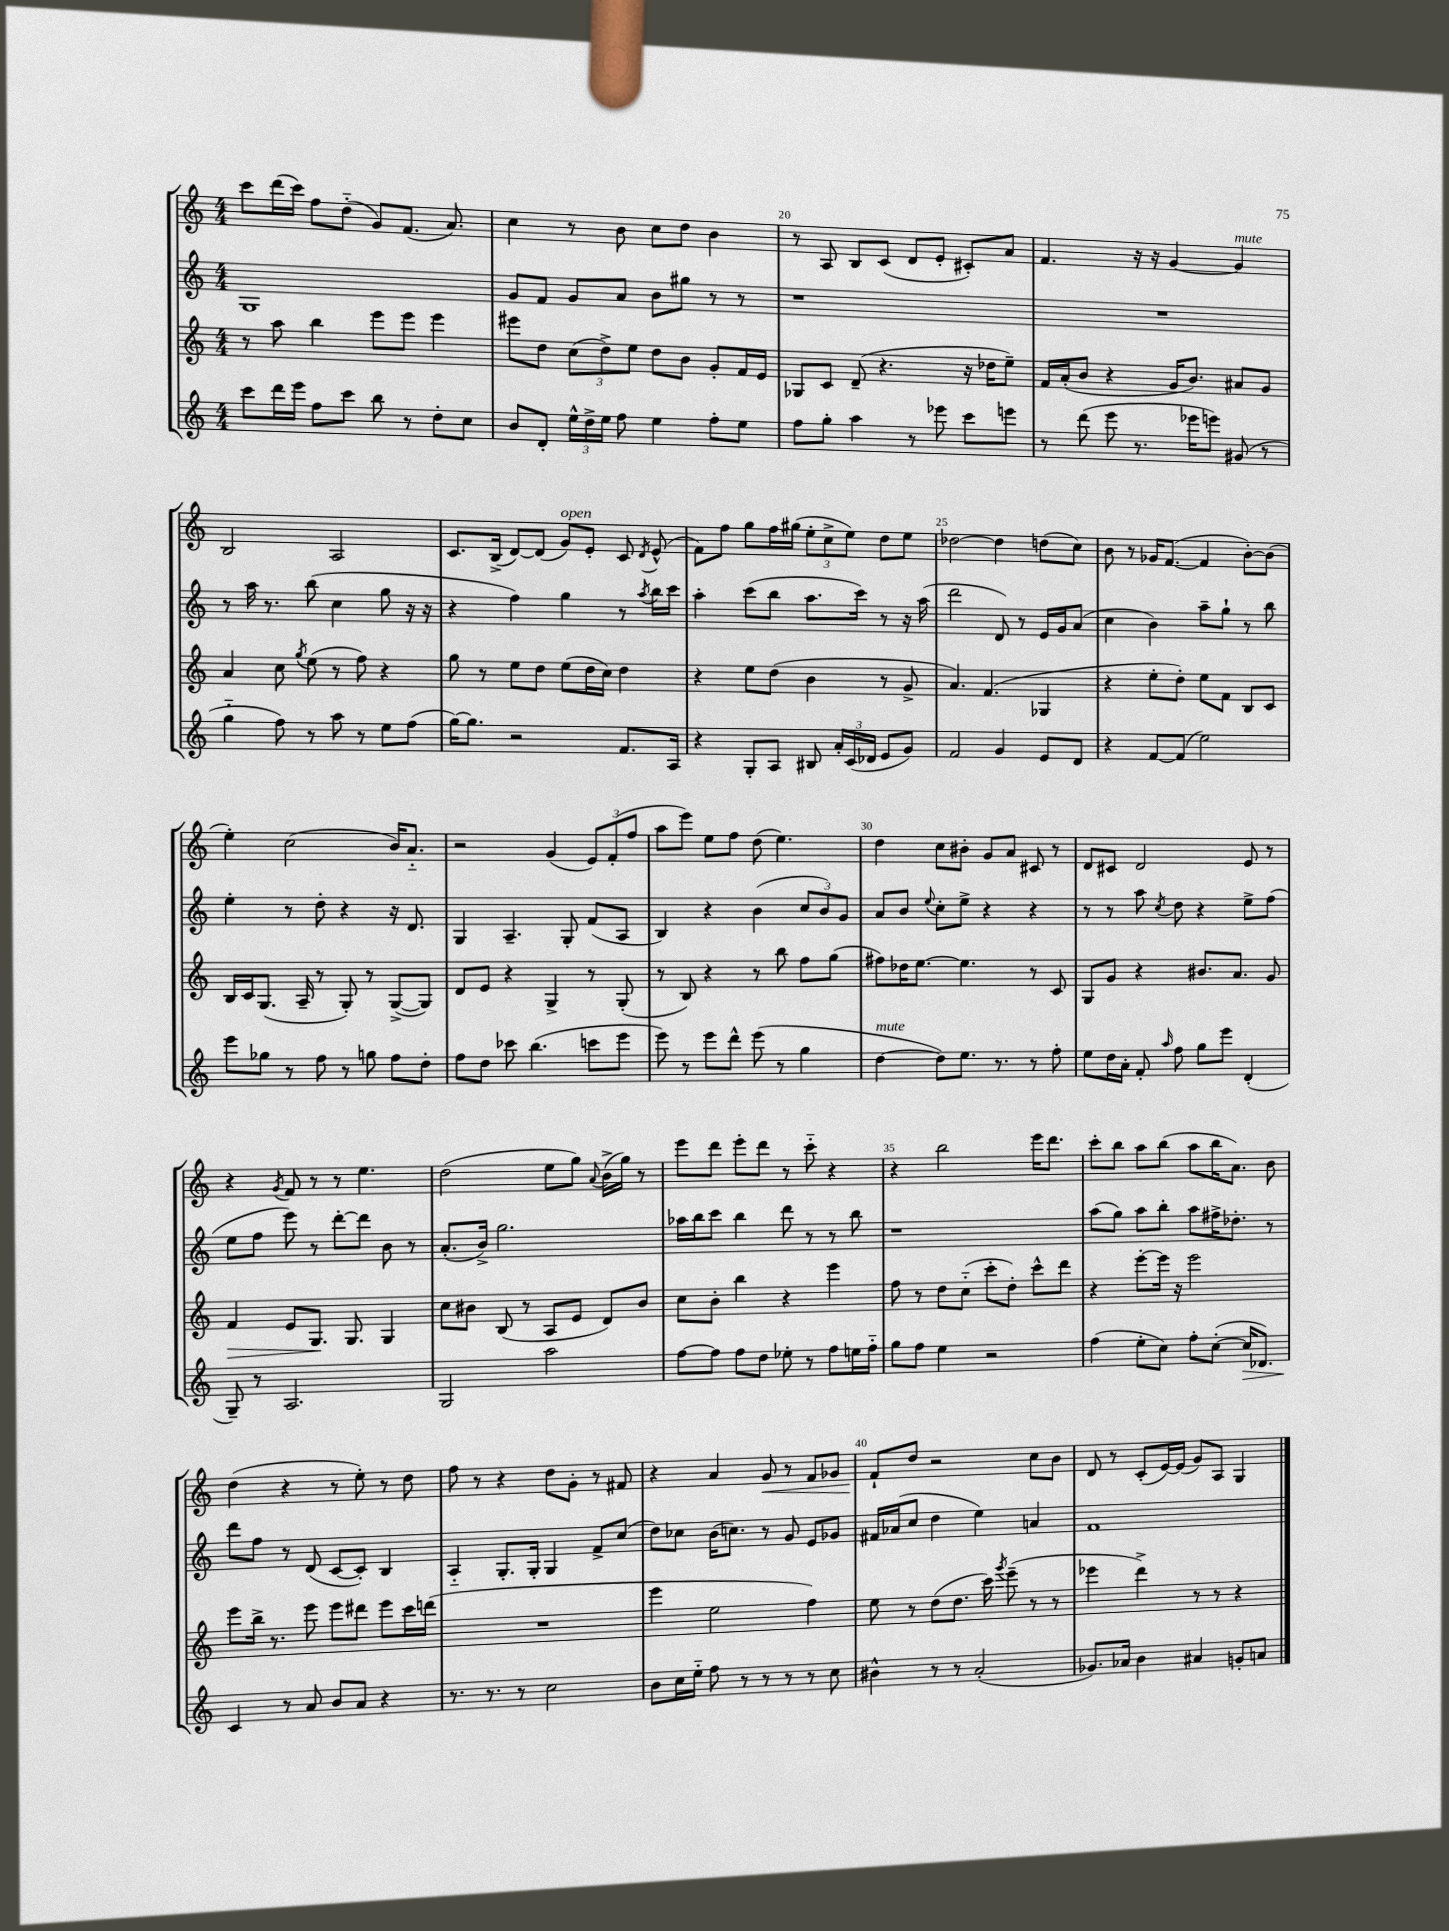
<<
\new StaffGroup <<
\new Staff = "s0" {
    \clef treble \key c \major \numericTimeSignature \time 4/4
    \autoBeamOff c'''8[ d'''16( c'''16]) f''8[ d''8]-_( g'8[) f'8.]( a'8.) |
    c''4 r8 b'8 c''8[ d''8] b'4 |
    r8 a8 b8[ c'8]( d'8[ e'8]-. cis'8[-.) a'8] |
    f'4. r16 r16 g'4~ g'4^\markup { \italic "mute" } |
    b2 a2 |
    c'8.[ b16]->( d'8[~) d'8]( g'8[^\markup { \italic "open" }) e'8]-. c'8 \acciaccatura { d'8 } e'8-^( |
    f'8[) f''8] g''8[ f''16 gis''16]( \tuplet 3/2 { e''8[-. c''8-> e''8]) } d''8[ e''8] |
    des''2~ des''4 d''8[( c''8]) |
    b'8 r8 ges'16[ f'8.]~( f'4 b'8[~-.) b'8]( |
    e''4-.) c''2( b'16[) a'8.]-_ |
    r2 g'4( \tuplet 3/2 { e'8[) f'8-.( f''8] } |
    a''8[ e'''8]) e''8[ f''8] d''8( e''4.) |
    d''4 c''8[ bis'8]-. g'8[ a'8] cis'8 r8 |
    d'8[ cis'8] d'2 e'8 r8 |
    r4 \acciaccatura { g'8 } f'8 r8 r8 e''4. |
    d''2( e''8[ g''8]) \appoggiatura { a'8 } b'16[->( g''16]) r8 |
    e'''8[ d'''8] e'''8[-. d'''8] r8 c'''8-_ r4 |
    r4 b''2 e'''16[ d'''8.] |
    c'''8[-. b''8] a''8[ b''8]( a''8[ b''16 a'8.]) b'8 |
    d''4( r4 r8 e''8-.) r8 d''8 |
    f''8 r8 r4 d''8[ g'8]-. r8 fis'8 |
    r4 a'4 g'8\< r8 f'8[ ges'8] |
    f'8[-!\! d''8] r2 c''8[ b'8] |
    d'8 r8 c'8[-.( e'16~) e'16]( g'8[) a8] g4 \bar "|." |
}
\new Staff = "s1" {
    \clef treble \key c \major \numericTimeSignature \time 4/4
    \autoBeamOff g1 |
    g'8[ f'8] g'8[ a'8] b'8[ gis''8] r8 r8 |
    r1 |
    R1 |
    r8 a''16 r8. b''8( c''4 g''8 r16 r16 |
    r4 f''4) g''4 r8 \acciaccatura { a''8 } b''16[ c'''16] |
    a''4-. c'''8[( b''8] a''8.[ c'''16]) r8 r16 a''16( |
    d'''2 d'8) r8 e'16[ g'16 a'8]( |
    c''4 b'4) a''8[-- g''8]-! r8 b''8 |
    e''4-. r8 d''8-. r4 r16 d'8. |
    g4 a4.-- g8-. f'8[( a8] |
    b4) r4 b'4( \tuplet 3/2 { c''8[ b'8) g'8] } |
    a'8[ b'8] \appoggiatura { e''8 } c''8[-. e''8]-> r4 r4 |
    r8 r8 a''8 \acciaccatura { c''8 } d''8 r4 e''8[-> f''8]( |
    e''8[ f''8] e'''8) r8 d'''8[~-. d'''8] b'8 r8 |
    a'8.[-.( b'16]->) g''2. |
    aes''16[ b''16 c'''8] b''4 d'''8 r8 r8 b''8 |
    r1 |
    a''8[( g''8]) a''8[ b''8]-. a''8[ fis''16-> des''8.]-. r8 |
    d'''8[ f''8] r8 d'8( c'8[~ c'8]-.) b4 |
    a4-_ g8.[-. g16]-. g4 f'8[-> c''8]( |
    d''8[) ces''8] b'16[( c''8.]) r8 g'8 e'8[ ges'8] |
    fis'16[ aes'16( c''8] d''4 e''4) a'4 |
    f'1 \bar "|." |
}
\new Staff = "s2" {
    \clef treble \key c \major \numericTimeSignature \time 4/4
    \autoBeamOff r8 a''8 b''4 e'''8[ e'''8] e'''4 |
    eis'''8[ d''8] \tuplet 3/2 { c''8[( d''8->) e''8] } d''8[ b'8] g'8[-. f'16 e'16] |
    ges8[ c'8] d'8--( r4. r16 des''16[ e''8]--) |
    f'16[ a'16-.( b'8] r4 g'16[ b'8.]) ais'8[ g'8] |
    a'4 c''8 \acciaccatura { g''8 } e''8( r8 f''8) r4 |
    g''8 r8 e''8[ d''8] e''8[( d''16 c''16]) d''4 |
    r4 e''8[ d''8]( b'4 r8 g'8-> |
    a'4.) f'4.( ges4 |
    r4 e''8[-. d''8]-.) e''8[ f'8] b8[ c'8] |
    b16[ c'16 g8.]( a16-- r8 g8-.) r8 g8[~->( g8]) |
    d'8[ e'8] r4 g4-> r8 g8-.( |
    r8 b8) r4 r8 b''8 f''8[ g''8]( |
    fis''8[) des''16 e''8.]~ e''4. r8 c'8 |
    g8[ g'8] r4 bis'8.[ a'8.] g'8 |
    f'4\> e'8[ g8.]\! g8. g4 |
    c''8[ bis'8] b8( r8 a8[ e'8] d'8[) bis'8] |
    c''8[ b'8]-. b''4 r4 e'''4 |
    f''8 r8 d''8[ c''8]-_( c'''8[-. d''8]-.) c'''8[-^ d'''8] |
    r4 e'''8[~-. e'''16] r16 e'''2 |
    e'''8[ b''16]-> r8. e'''8 e'''8[ dis'''8] e'''8[ c'''16 d'''16]( |
    R1 |
    e'''4 e''2 f''4) |
    e''8 r8 d''8[( d''8.] c'''16) \acciaccatura { g'''8 } e'''8--( r8 r8 |
    ees'''4 d'''4->) r8 r8 r4 \bar "|." |
}
\new Staff = "s3" {
    \clef treble \key c \major \numericTimeSignature \time 4/4
    \autoBeamOff c'''8[ d'''16 e'''16] f''8[ c'''8] b''8 r8 d''8[-. c''8] |
    b'8[ d'8]-. \tuplet 3/2 { e''16[-^ d''16-> e''16] } f''8 e''4 f''8[-. e''8] |
    f''8[ g''8]-. a''4 r8 ees'''8 c'''8[ e'''8] |
    r8 d'''8( e'''8 r8. ees'''16[ e'''8]) gis'8( r8 |
    g''4-_ f''8) r8 a''8 r8 e''8[ f''8]( |
    g''16[~) g''8.] r2 f'8.[ a16] |
    r4 g8[-. a8] bis8 \tuplet 3/2 { a'16[-. c'16( des'16] } e'8[ g'8]) |
    f'2 g'4 e'8[ d'8] |
    r4 f'8[~ f'8]( e''2) |
    e'''8[ ges''8] r8 f''8 r8 g''8 f''8[ d''8]-. |
    f''8[ d''8] ces'''8 b''4.( c'''8[ e'''8] |
    e'''8) r8 e'''8[ d'''8]-^ e'''8( r8 g''4 |
    d''4~^\markup { \italic "mute" } d''8[) e''8.] r8. r8 f''8-. |
    e''8[ d''16 a'16]-. f'8-. \grace { a''16 } f''8 g''8[ e'''8] d'4-.( |
    g8--) r8 a2. |
    g2 a''2 |
    f''8[~ f''8] f''8[ d''8] ees''8-. r8 f''8[ e''16 f''16]-_ |
    g''8[ f''8] e''4 r2 |
    f''4( e''8[-. c''8]) f''8[-. c''8]~-.( c''16[\> des'8.]) |
    c'4\! r8 a'8 b'8[ a'8] r4 |
    r8. r8. r8 c''2 |
    b'8[ c''16 e''16]-_ f''8 r8 r8 r8 r8 c''8 |
    bis'4-^ r8 r8 a'2-.( |
    ges'8.[) aes'16] b'4 ais'4 g'8[-. a'8] \bar "|." |
}
>>
>>
\layout { \context { \Score currentBarNumber = #18 \override BarNumber.break-visibility = ##(#f #t #t) barNumberVisibility = #(every-nth-bar-number-visible 5) } }
